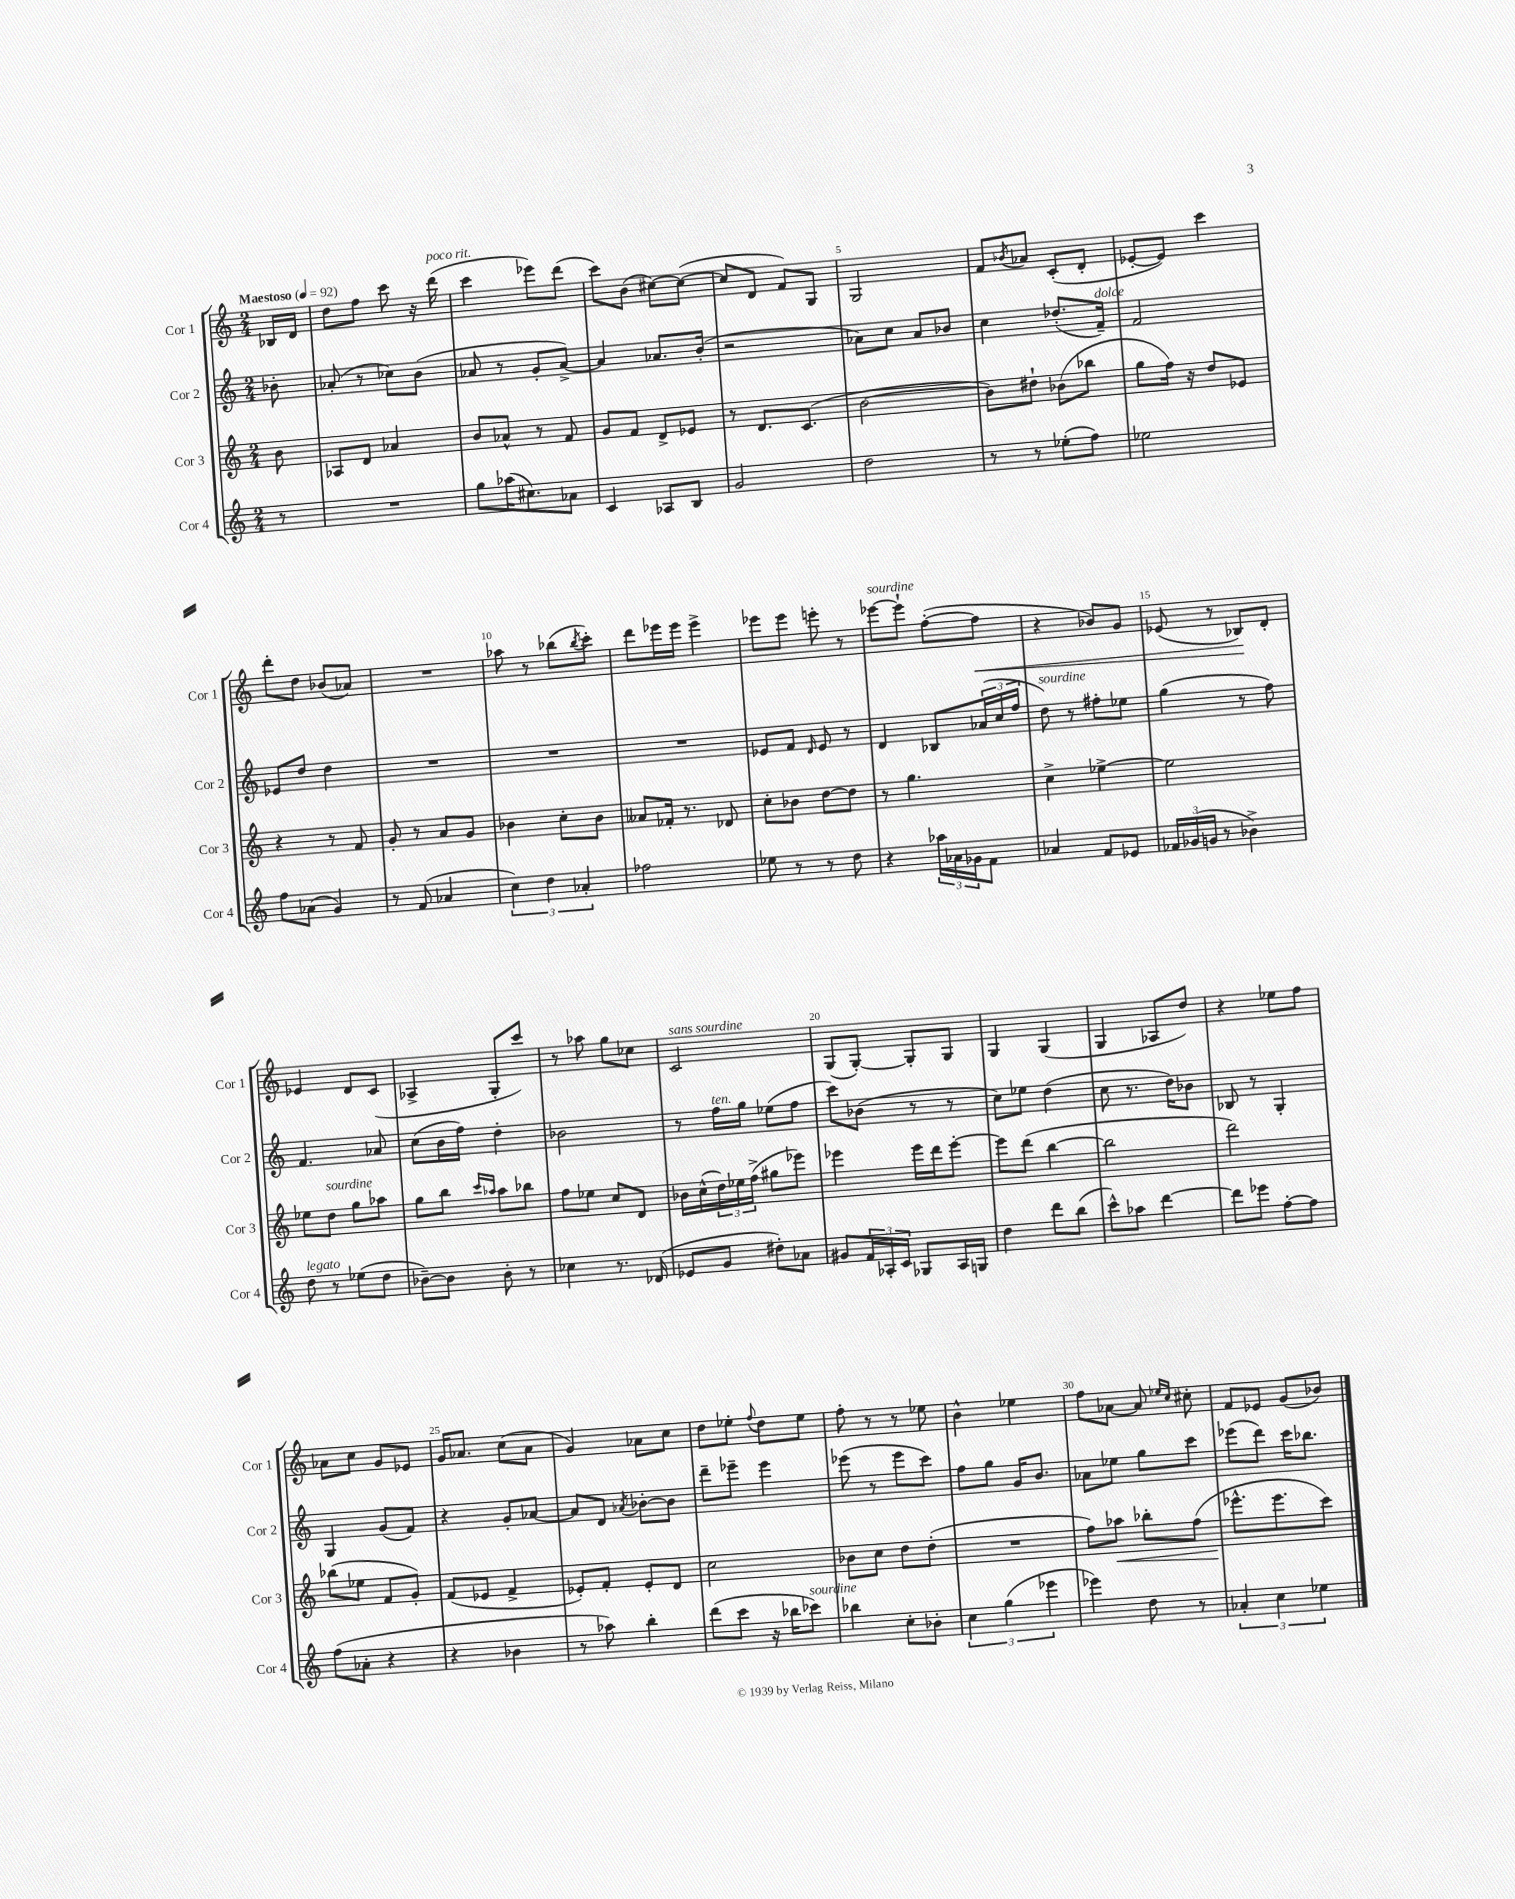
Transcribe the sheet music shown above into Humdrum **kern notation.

**kern	**kern	**kern	**kern
*staff4	*staff3	*staff2	*staff1
*clefG2	*clefG2	*clefG2	*clefG2
*k[]	*k[]	*k[]	*k[]
*M2/4	*M2/4	*M2/4	*M2/4
*MM92	*MM92	*MM92	*MM92
8r	8b	8b-'	16B-
.	.	.	16d
=	=	=	=
2r	8A-	(8a-'	8dd
.	8d	8r	8ff
.	4a-	8cc-)	8ccc
.	.	(8b	16r
.	.	.	(16ddd
=	=	=	=
8gg	8b	8a-	4ccc
(16aa-	8a-^^	8r	.
8.cc#)	.	.	.
.	8r	8g'	8eee-)
8a-	8f	[8a-^)	(8ddd
=	=	=	=
4c	8g	4a-]	8ccc)
.	8f	.	(8b
8A-	8d^	8.a-	[8cc#)
8B	8e-	.	(8cc#_
.	.	(16b'	.
=	=	=	=
2g	8r	2r	8cc#]
.	8.d	.	8d
.	.	.	8f)
.	(8.c	.	.
.	.	.	8G
=	=	=	=
2dd	[2b	8a-)	2G
.	.	8cc	.
.	.	8a-	.
.	.	8b-	.
=	=	=	=
8r	8b])	4cc	8f
.	.	.	8qb-
8r	8dd#`	.	8a-
(8ee-'	(8b-	(8.dd-'	(8c'
8ff)	8bb-	.	8d'
.	.	16f~)	.
=	=	=	=
2ee-	8gg	2f	[8e-'
.	16ff)	.	8e-])
.	16r	.	.
.	8dd	.	4ccc
.	8e-	.	.
=	=	=	=
8ff	4r	8e-	8ddd'
(8a-	.	8dd	8dd
4g)	8r	4dd	(8b-
.	8f	.	8a-)
=	=	=	=
8r	8g'	2r	2r
(8f	8r	.	.
4a-	8a	.	.
.	8g	.	.
=	=	=	=
6cc)	4b-	2r	8aa-
.	.	.	8r
6dd	.	.	.
.	8cc'	.	(8bb-
6a-'	.	.	.
.	.	.	8qbb-
.	8b-	.	8ccc')
=	=	=	=
2ff-	8a--	2r	8ddd
.	16f-'	.	16eee-
.	8.r	.	16eee-
.	.	.	4eee-^
.	8d-	.	.
=	=	=	=
8ee-	8cc'	8e-	8eee-
8r	8b-	8f	8eee-
.	.	16qqd	.
8r	[8dd	8e-	8eee'
8dd	8dd]	8r	8r
=	=	=	=
4r	8r	4d	[8eee-
.	4.gg	.	8eee-`]
24aa-	.	8B-	([8ff'
24a-	.	.	.
24g-	.	.	.
8f	.	(24a-	8ff]
.	.	24cc	.
.	.	24ff	.
=	=	=	=
4a-	4cc^	8dd)	4r
.	.	8r	.
8f	[4ee-^	8ff#'	8b-)
8e-	.	8ee-	8g
=	=	=	=
24f-	2ee-]	(4gg	(8e-
(24g-	.	.	.
24g	.	.	.
8r	.	.	8r
4b-^)	.	8r	8B-)
.	.	8ff)	8d'
=	=	=	=
8dd	8ee-	4.f	4e-
8r	8dd	.	.
(8ee-	8gg	.	8d
8dd	8aa-	8a-	(8c
=	=	=	=
[8b-~)	8gg	(8cc	4A-^
8b-]	8bb	16b	.
.	.	16ff)	.
.	16qqccc	.	.
.	16qqaa-	.	.
8b-'	8aa-	4dd'	8G'
8r	8bb-	.	8ccc)
=	=	=	=
4cc-	8ff	2b-	8r
.	8ee-	.	8aa-
8.r	8cc	.	8gg
.	8d	.	8cc-
(16d-	.	.	.
=	=	=	=
8e-	16b-	8r	2c
.	(16cc^^	.	.
8g	24dd)	16ff	.
.	24ee-	.	.
.	.	16gg	.
.	(24ff^	.	.
8dd#')	8gg#	(8ee-	.
8a-	8eee-)	8ff	.
=	=	=	=
8g#	4eee-	8ccc)	(8G
24f	.	(8b-	[8G')
24A-'	.	.	.
24c	.	.	.
8G-	16eee-	8r	8G']
.	16ddd	.	.
16A-	[8eee-'	8r	8G
16G	.	.	.
=	=	=	=
4dd	8eee-]	8cc)	4G
.	(8ddd	8ee-	.
8ddd	[4bb	(4dd	(4G
(8bb	.	.	.
=	=	=	=
8ccc^^)	2bb]	8cc	4G
8aa-	.	8.r	.
[4ddd	.	.	8A-
.	.	16dd)	.
.	.	8b-	8dd)
=	=	=	=
8ddd]	2ddd)	8B-	4r
8eee-	.	8r	.
[8ff'	.	4G'	8ee-
8ff]	.	.	8ff
=	=	=	=
(8ff	(8bb-	4G	8a-
8a-'	8ee-	.	8cc
4r	8f	(8g	8g
.	8g')	8f)	8e-
=	=	=	=
4r	(8f	4r	16g
.	.	.	8.a-
.	8e-	.	.
4b-	4f^	8g'	(8cc
.	.	[8a-	8a-
=	=	=	=
8r	8e-')	8a-]	4g)
8aa-)	8f'	8d	.
.	.	8qa-	.
4bb'	8e-'	[8b-'	8a-
.	8d	8b-]	8cc
=	=	=	=
(8ddd	2cc	8ddd~	8dd
8ccc	.	8eee-~	8ee-'
.	.	.	8qqff
16r	.	4eee-	8dd
16bb-	.	.	.
8ccc-)	.	.	8ee-
=	=	=	=
4bb-	8b-	(8eee-	8ff'
.	8cc	8r	8r
8cc'	8dd	8eee-	8r
8b-'	(8dd'	8ccc)	8ee-
=	=	=	=
6cc	2r	8ff	4b^^
.	.	8gg	.
(6gg	.	.	.
.	.	16g	4ee-
.	.	8.b	.
6eee-	.	.	.
=	=	=	=
4eee-)	8ff)	8a-	8ff
.	8aa-	8ee-	[8a-
8dd	8bb-'	8gg	8a-]
.	.	.	16qqee-
.	.	.	16qqcc
8r	(8ff	8ccc	8cc#'
=	=	=	=
6a-'	8.eee-^^	(8eee-	8f
.	.	8ddd)	8e-
6cc	.	.	.
.	8.eee-	.	.
.	.	16ccc	(8g
.	.	8.bb-	.
6ee-	.	.	.
.	8ccc)	.	8b-)
==	==	==	==
*-	*-	*-	*-
